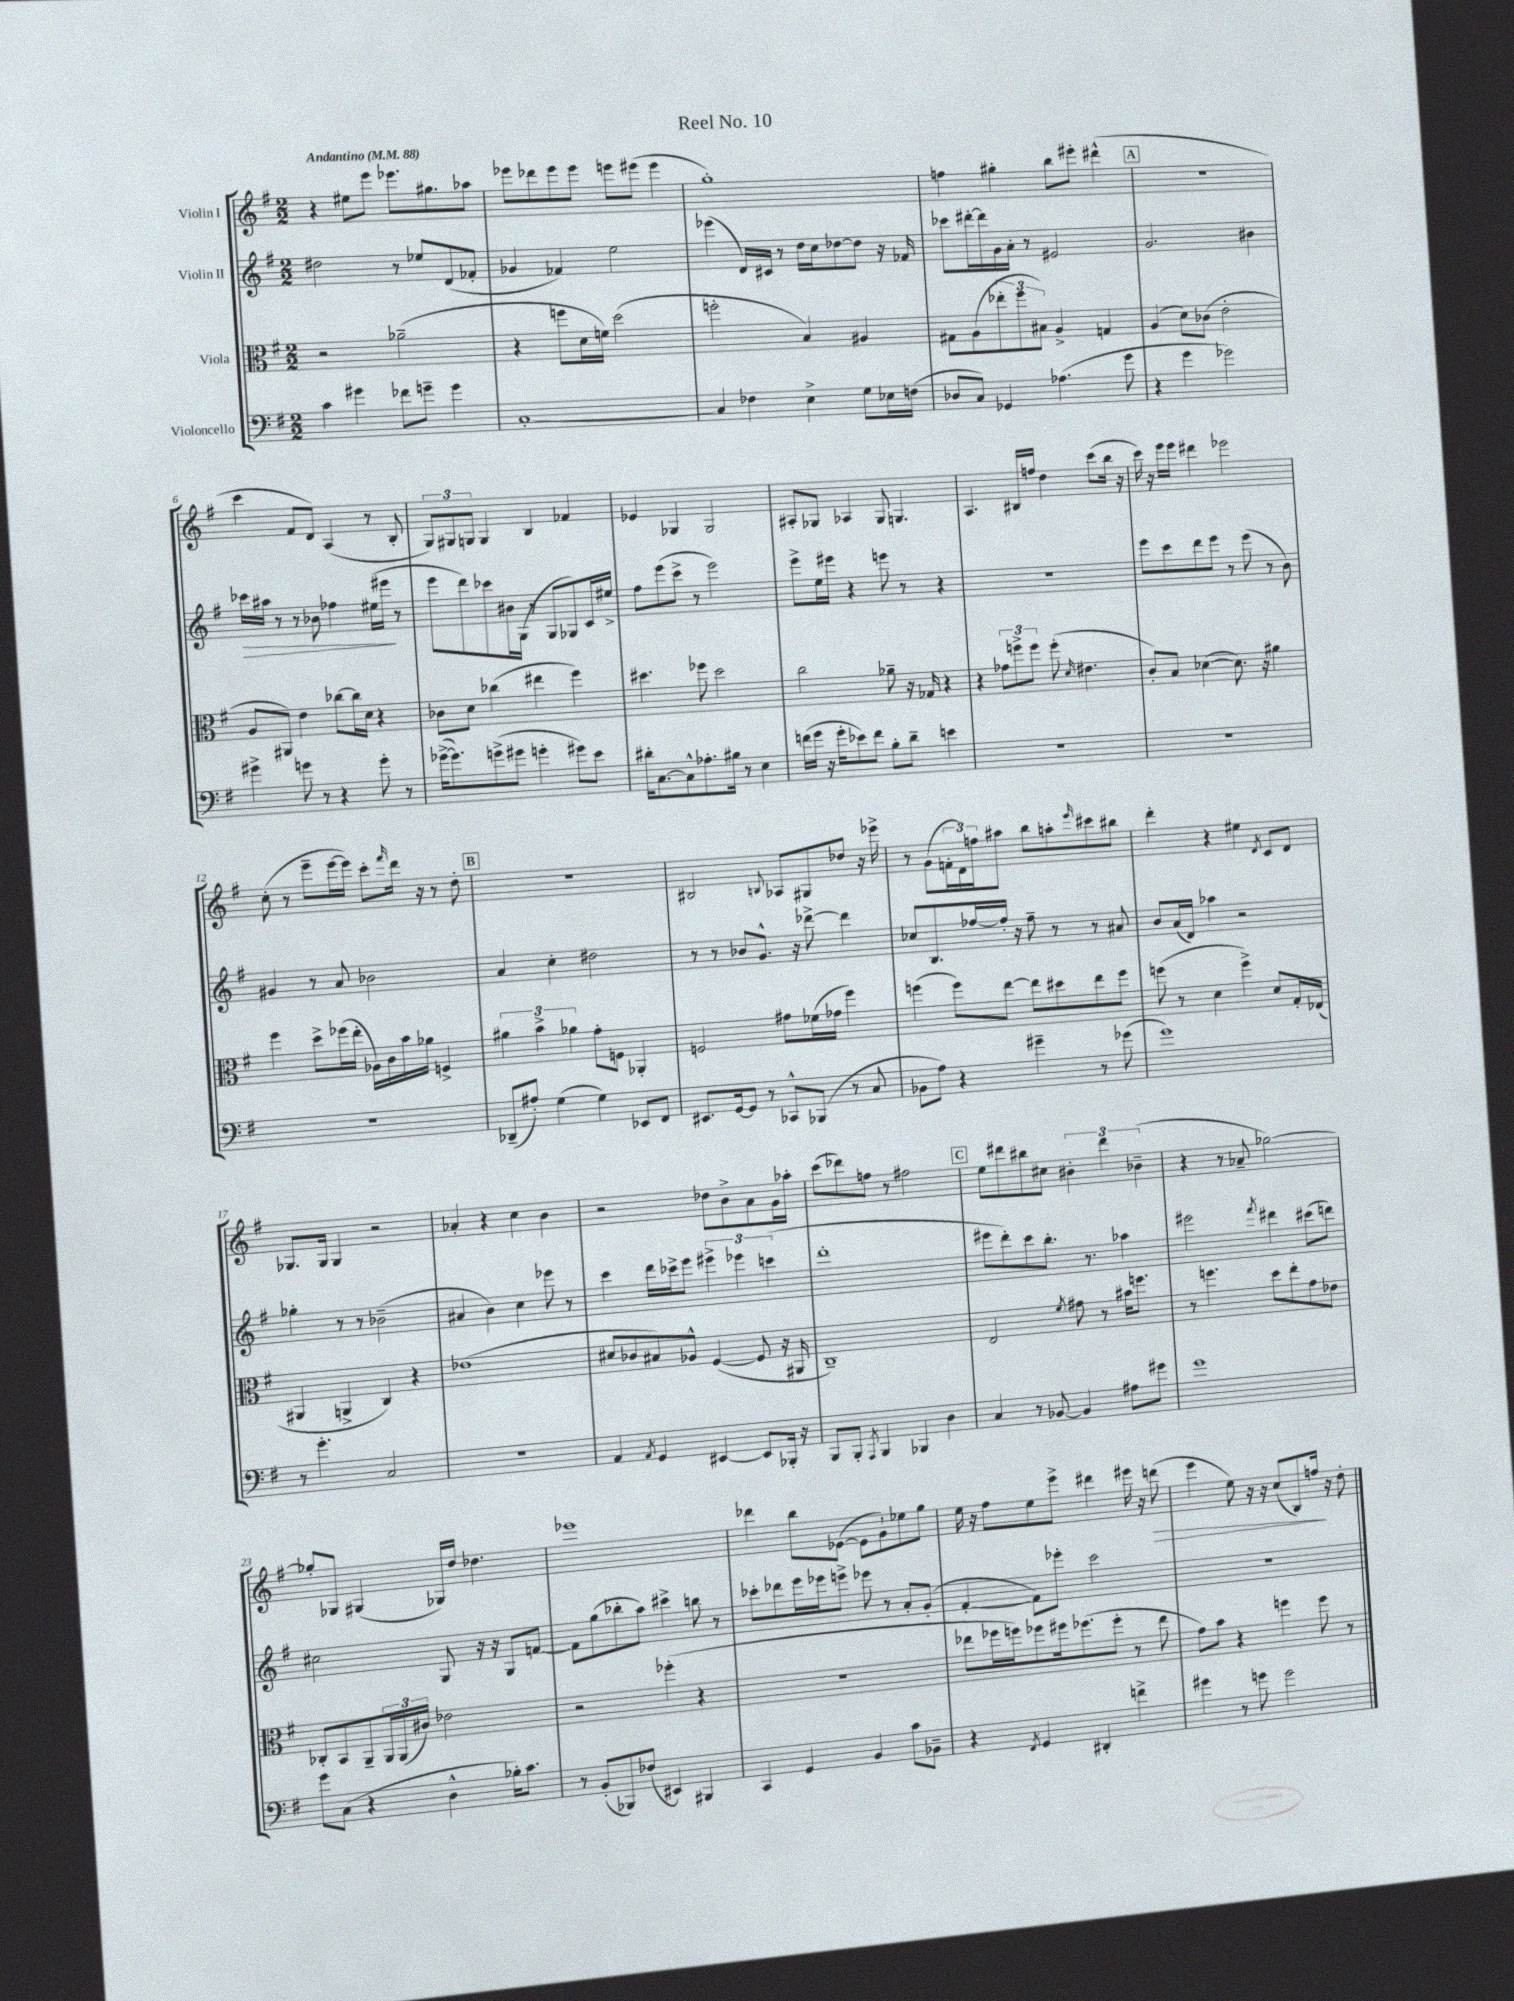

**kern	**kern	**kern	**dynam	**kern	**dynam
*part4	*part3	*part2	*part2	*part1	*part1
*staff4	*staff3	*staff2	*staff2	*staff1	*staff1
*I"Violoncello	*I"Viola	*I"Violin II	*	*I"Violin I	*
*clefF4	*clefC3	*clefG2	*	*clefG2	*
*k[f#]	*k[f#]	*k[f#]	*	*k[f#]	*
*M2/2	*M2/2	*M2/2	*	*M2/2	*
*MM88	*MM88	*MM88	*	*MM88	*
=1	=1	=1	=1	=1	=1
!	!	!	!	!LO:TX:a:B:t=Andantino	!
4c\	2r	2dd#X\	.	4r	.
4g#X\	.	.	.	8ee#X\L	.
.	.	.	.	8eee\J	.
8f-X\L	(2a-X~\	8r	.	8.eee-X\L	.
8gn~\J	.	8ee-X/L	.	.	.
.	.	.	.	8.gg#X\	.
4g\	.	(8d/	.	.	.
.	.	8f-X'/J	.	8aa-X\J	.
=2	=2	=2	=2	=2	=2
[1C'	4r	4g-X/	.	8eee-X\L	.
.	.	.	.	8ddd-X\	.
.	8ffn\L	4f-X/)	.	8eee-\	.
.	16d\L	.	.	8eee-\J	.
.	16fn\JJ)	.	.	.	.
.	(2dd\	2ee\	.	8eeen\L	.
.	.	.	.	(8eee#X\J	.
.	.	.	.	4eee#\	.
=3	=3	=3	=3	=3	=3
4C/]	2ffn'\	(4eee-X\	.	1gg')	.
4F-X\	.	16d/LL)	.	.	.
.	.	16c#X/JJ	.	.	.
.	.	8r	.	.	.
4E^\	4B/)	16dd\LL	.	.	.
.	.	16cc\J	.	.	.
.	.	[8dd-X\	.	.	.
8G\L	4A#X/	8dd-\J]	.	.	.
16E-X\L	.	16r	.	.	.
(16Fn\JJ	.	16f-X/	.	.	.
=4	=4	=4	=4	=4	=4
8D-X/L	8G#X\L	8ccc-X\L	.	4ffn\	.
8C/J)	(8A\	[16ddd#X'\L	.	.	.
.	.	16ddd#\]	.	.	.
4GG-X/	12ee-X'\	16g\	.	4gg#X'\	.
.	.	16a'\JJ	.	.	.
.	12ff#\	.	.	.	.
.	.	8r	.	.	.
.	12B#X\J)	.	.	.	.
(4.A-X\	4A^/	2e#X/	.	8bb\L	.
.	.	.	.	8eee#X'\J	.
.	4Gn/	.	.	(4ddd#X^^\	.
8g\	.	.	.	.	.
!!LO:REH:place=s1:t=A
=5	=5	=5	=5	=5	=5
4r	(4A/	2.g/	.	1r	.
4g\	8d\L)	.	.	.	.
.	(8c-X\J	.	.	.	.
2g-X\)	2e'\	.	.	.	.
.	.	4b#X\	.	.	.
!!LO:LB:g=z
=6	=6	=6	=6	=6	=6
!	!	!	!LO:HP:b	!	!
4g#X^\	8A/L	16ccc-X\LL	>	4ccc\	.
.	.	16aa#X\JJ	.	.	.
.	8AA#X/J)	8r	.	.	.
8gn\	4e\	8r	.	8f#/L	.
8r	.	8b-X\	.	8d/J)	.
4r	[8cc-X\L	4ff-X\	.	(4A/	.
.	16cc-\L]	.	.	.	.
.	16d\JJ	.	.	.	.
8g'\	4r	(16ee#X\LL	.	8r	.
.	.	16eee#X\JJ	.	.	.
8r	.	8r	]	8B'/	.
=7	=7	=7	=7	=7	=7
([16g-X^\KL	8c-X\L	8eee\L	.	12G/L)	.
8.g-\])	.	.	.	.	.
.	.	.	.	12G#X/	.
.	8d\J	8ddd\)	.	.	.
.	.	.	.	12Gn/J	.
(8gn^\	(4cc-X\	8ccc-X\	.	4G/	.
8g#X\J	.	16b#X\L	.	.	.
.	.	(16G\JJ	.	.	.
4gn'\	4ee#X\	8r	.	4B/	.
.	.	8G/L	.	.	.
8g#X\L)	4ff#\)	8G-X/)	.	4f-X/	.
8e\J	.	16c/L	.	.	.
.	.	16ee#X^/JJ	.	.	.
=8	=8	=8	=8	=8	=8
16d#X'\KL	4.dd#X\	8ff#\L	.	4e-X/	.
[8.C\	.	.	.	.	.
.	.	(8eee\	.	.	.
8C^^\]	.	8ccc^\J	.	4G-X/	.
8.A-X'\	8ff-X\	8r	.	.	.
.	2dd#\	2eee\)	.	2G-/	.
16B#X\Jk	.	.	.	.	.
8r	.	.	.	.	.
4E\	.	.	.	.	.
=9	=9	=9	=9	=9	=9
(16fn\LL	2cc\	8eee^\L	.	8A#X'/L	.
16g\JJ	.	.	.	.	.
16r	.	16ee\L	.	8G-X/J	.
16g'\KL	.	16eee#X\JJ	.	.	.
8e-X\)	.	4r	.	4A-X/	.
8f\J	.	.	.	.	.
8B'\L	8a-X~\	8eeen\	.	8G-/	.
8d~\J	16r	8r	.	4.Gn/	.
.	16G-X/	.	.	.	.
4en\	4r	4r	.	.	.
=10	=10	=10	=10	=10	=10
1r	4r	1r	.	4.A/	.
.	12g-X\L	.	.	.	.
.	12ffn^\	.	.	.	.
.	.	.	.	16B#X/LL	.
.	12ff\J	.	.	.	.
.	.	.	.	16ffn/JJ	.
.	(8ff'\	.	.	4dd\	.
.	16qqd/	.	.	.	.
.	4.e#X\	.	.	.	.
.	.	.	.	(8ccc\L	.
.	.	.	.	16bb\Jk	.
.	.	.	.	16r	.
=11	=11	=11	=11	=11	=11
1r	8c'/L)	8eee\L	.	16ccc\)	.
.	.	.	.	16r	.
.	8B/J	8ccc\	.	16eee\LL	.
.	.	.	.	16eee\JJ	.
.	([4d-X\	8ddd\	.	4ddd#X\	.
.	.	8eee\J	.	.	.
.	8.d-\])	8r	.	2eee-X\	.
.	.	(8eee\	.	.	.
.	16r	.	.	.	.
.	4a#X\	8r	.	.	.
.	.	8b\)	.	.	.
!!LO:LB:g=z
=12	=12	=12	=12	=12	=12
1r	4ff#\	4g#X/	.	(8cc'\	.
.	.	.	.	8r	.
.	8dd^\L	8r	.	8eee~\L	.
.	(16ff-X\L	8a/	.	[16eee\L	.
.	16ee'\JJ	.	.	16eee\JJ])	.
.	16A-X\LL)	2b-X\	.	8ccc'\L	.
.	16c\	.	.	.	.
.	.	.	.	16qqfff#/	.
.	16b\	.	.	16ddd\Jk	.
.	16a-X\JJ	.	.	16r	.
.	4Fn^/	.	.	8r	.
.	.	.	.	8dd'\	.
!!LO:REH:place=s1:t=B
=13	=13	=13	=13	=13	=13
(8DD-X~/L	6a#X\	4a/	.	1r	.
8A#X'/J)	.	.	.	.	.
.	6b^\	.	.	.	.
(4G\	.	4cc'\	.	.	.
.	6a-X\	.	.	.	.
4G\)	8g'\L	2dd#X\	.	.	.
.	8Fn\J	.	.	.	.
8EE-X/L	4AA-X'/	.	.	.	.
8FF#/J	.	.	.	.	.
=14	=14	=14	=14	=14	=14
8.EE#X/L	2Fn/	8r	.	2B#X/	.
.	.	8r	.	.	.
[16GG/k	.	.	.	.	.
8GG/J]	.	8b-X/L	.	.	.
8r	.	8.g^^/J	.	.	.
.	.	.	.	8qqBn/	.
8CC-X^^/L	8g#X\L	.	.	8A-X/L	.
.	.	16r	.	.	.
(8BBB-X/J	(16f-X\L	[8ddd-X^\	.	8G#X/	.
.	16g-X\JJ	.	.	.	.
8r	4ff#\)	4ddd-\]	.	8dd-X/J	.
8C/	.	.	.	16r	.
.	.	.	.	16eee-X^\	.
=15	=15	=15	=15	=15	=15
8BB-X\L	(4ffn\	8cc-X/L	.	8r	.
8A\J)	.	8.B/	.	(8g\L	.
4r	8ff\L)	.	.	24fn'\L	.
.	.	.	.	24d\)	.
.	.	[16ff-X/L	.	.	.
.	.	.	.	24ffn\J	.
.	[8ee\J	16ff-'/JJ]	.	8aa#X\J	.
.	.	16r	.	.	.
4g#X~\	8ee\L]	8ff-~\	.	8bb\L	.
.	8dd#X\	8r	.	8aan'\	.
.	.	.	.	16qqeee/	.
8r	8ee\	8r	.	8ccc#X\	.
(8g-X\	8ff\J	8a#X/	.	8bb#X\J	.
=16	=16	=16	=16	=16	=16
1g)	(8ffn\	8b/L	.	4ddd'\	.
.	8r	(16a/L	.	.	.
.	.	16d/JJ)	.	.	.
.	4d\	4aa-X\	.	4r	.
.	4ff^\)	2r	.	4ee#X\	.
.	.	.	.	8qd/	.
.	8d/L	.	.	8c/L	.
.	16G'/L	.	.	8d/J	.
.	(16E-X/JJ	.	.	.	.
!!LO:LB:g=z
=17	=17	=17	=17	=17	=17
8r	4AA#X/	4gg-X'\	.	8.G-X/L	.
4.g'\	.	.	.	.	.
.	.	.	.	16G-/Jk	.
.	4AAn^/	8r	.	4G-/	.
.	.	8r	.	.	.
2C/	4C/)	(2b-X~\	.	2r	.
.	4r	.	.	.	.
=18	=18	=18	=18	=18	=18
1r	(1e-X	4a#X/	.	4a-X'/	.
.	.	4b\)	.	4r	.
.	.	4cc\	.	4cc\	.
.	.	8eee-X\	.	4b\	.
.	.	8r	.	.	.
=19	=19	=19	=19	=19	=19
4AA/	8d#X/L	4ccc\	.	2r	.
.	8c-X/	.	.	.	.
8qAA/	.	.	.	.	.
4GG/	8B#X/)	16ddd\LL	.	.	.
.	.	16ccc-X^\J	.	.	.
.	8A-X^^/J	8eee\J	.	.	.
[4EE#X/	([4F#/	6eee#X^\	.	8dd-X\L	.
.	.	.	.	8b^\	.
.	.	6eee-X\	.	.	.
8EE#/L]	8F#/]	.	.	8a\	.
.	.	(6cccn\	.	.	.
16BBB-X'/Jk	16r	.	.	16g\L	.
16r	16AA#X/	.	.	16aa-X'\JJ	.
=20	=20	=20	=20	=20	=20
8BBB/L	1C~)	1ddd'	.	(8ccc\L	.
8BBB'/J	.	.	.	8ddd-X\)	.
8qAAA/	.	.	.	.	.
4BBB/	.	.	.	8ffn\J	.
.	.	.	.	8r	.
4BBB-X/	.	.	.	2ff#X\	.
4D\	.	.	.	.	.
!!LO:REH:place=s1:t=C
=21	=21	=21	=21	=21	=21
4C/	2E/	8eee#X\L	.	8ee\L	.
.	.	8ddd'\)	.	8ddd#X\	.
8r	.	8ccc\	.	8bb#X\	.
[8BB-X/	.	8.bb'\J	.	8cc#X\J	.
.	8qf#/	.	.	.	.
4BB-/]	8g#X\	.	.	6b#X'\	.
.	.	8.r	.	.	.
.	8r	.	.	.	.
.	.	.	.	6ddd#\	.
8A#X\L	16b#X\KL	4aa-X\	.	.	.
.	8.ffn\J	.	.	.	.
.	.	.	.	(6b-X~\	.
8g#X\J	.	.	.	.	.
=22	=22	=22	=22	=22	=22
1g	8r	2eee#X\	.	4r	.
.	4.ffn\	.	.	.	.
.	.	.	.	8r	.
.	.	.	.	8a-X~/	.
.	.	8qfff#/	.	.	.
.	8dd\L	4ddd#X\	.	[2gg-X\)	.
.	8ee'\	.	.	.	.
.	8g\	(8ccc#X\L	.	.	.
.	8e-X\J	8dddn\J)	.	.	.
!!LO:LB:g=z
=23	=23	=23	=23	=23	=23
8g\L	8C-X'/L	2cc#X\	.	8gg-X'/L]	.
(8C\J	8BB/	.	.	8G-X/J	.
4r	8AA~/	.	.	(4G#X/	.
.	24AA/L	.	.	.	.
.	(24AA/	.	.	.	.
.	24c#X/JJ)	.	.	.	.
4D^^\	2e-X\	8G/	.	16G-X/LL)	.
.	.	.	.	16dd/JJ	.
.	.	16r	.	4.dd-X\	.
.	.	16r	.	.	.
16B-X'\KL)	.	8G/L	.	.	.
8.c\J	.	.	.	.	.
.	.	[8fn/J	.	.	.
=24	=24	=24	=24	=24	=24
8r	2r	8f\L]	.	1eee-X	.
(8BB'/L	.	(8gg\	.	.	.
8BBB-X/)	.	8bb-X'\	.	.	.
(8F-X/J	.	8aa\J)	.	.	.
4EE#X/)	(4ff-X'\	4ccc#X^\	.	.	.
4BBB#X/	4r	8bbn\	.	.	.
.	.	8r	.	.	.
=25	=25	=25	=25	=25	=25
4CC/	1r	8ccc-X'\L	.	4ddd-X\	.
.	.	8ddd-X\	.	.	.
4GG/	.	16eee\L	.	8bb\L	.
.	.	16eee-X\J	.	.	.
.	.	8eeen^\J	.	([8e-X\J	.
4BB/	.	8eee-X\	.	8e-\L]	.
.	.	8r	.	8g`\)	.
8c\L	.	8a'/L	.	8ee-X\	.
8BB-X~\J	.	(8g'/J	.	8gg\J	.
=26	=26	=26	=26	=26	=26
4r	8ee-X\L	[4f#'/	.	16ee\	.
.	.	.	.	16r	.
.	16ff-X\L	.	.	8ff#\L	.
.	16ffn\J)	.	.	.	.
8qFF#/	.	.	.	.	.
4GG/	8ff-X\	8f#\L])	.	8ee\	.
.	16ff#X\k	8eee-X'\J	.	8eee^\J	.
.	(8.ff-X\	.	.	.	.
4DD#X'/	.	2ccc\	.	4ddd#X\	.
.	8ff-'\J	.	.	.	.
4fn^\	8r	.	.	16eee#X\	.
.	.	.	.	16r	.
!	!	!	!	!	!LO:HP:b
.	8ee-\	.	.	(8dddn\	>
=27	=27	=27	=27	=27	=27
4g#X\	8g\L)	1r	.	4eee\	.
.	8b\J	.	.	.	.
8r	4r	.	.	8ee\)	.
8gn\	.	.	.	16r	.
.	.	.	.	16r	.
2g\	4ffn\	.	.	(8cc/L	.
.	.	.	.	8B/)	.
.	8ff\	.	.	16ffn/Jk	.
.	.	.	.	16r	]
.	8r	.	.	8dd'\	.
==	==	==	==	==	==
*-	*-	*-	*-	*-	*-
